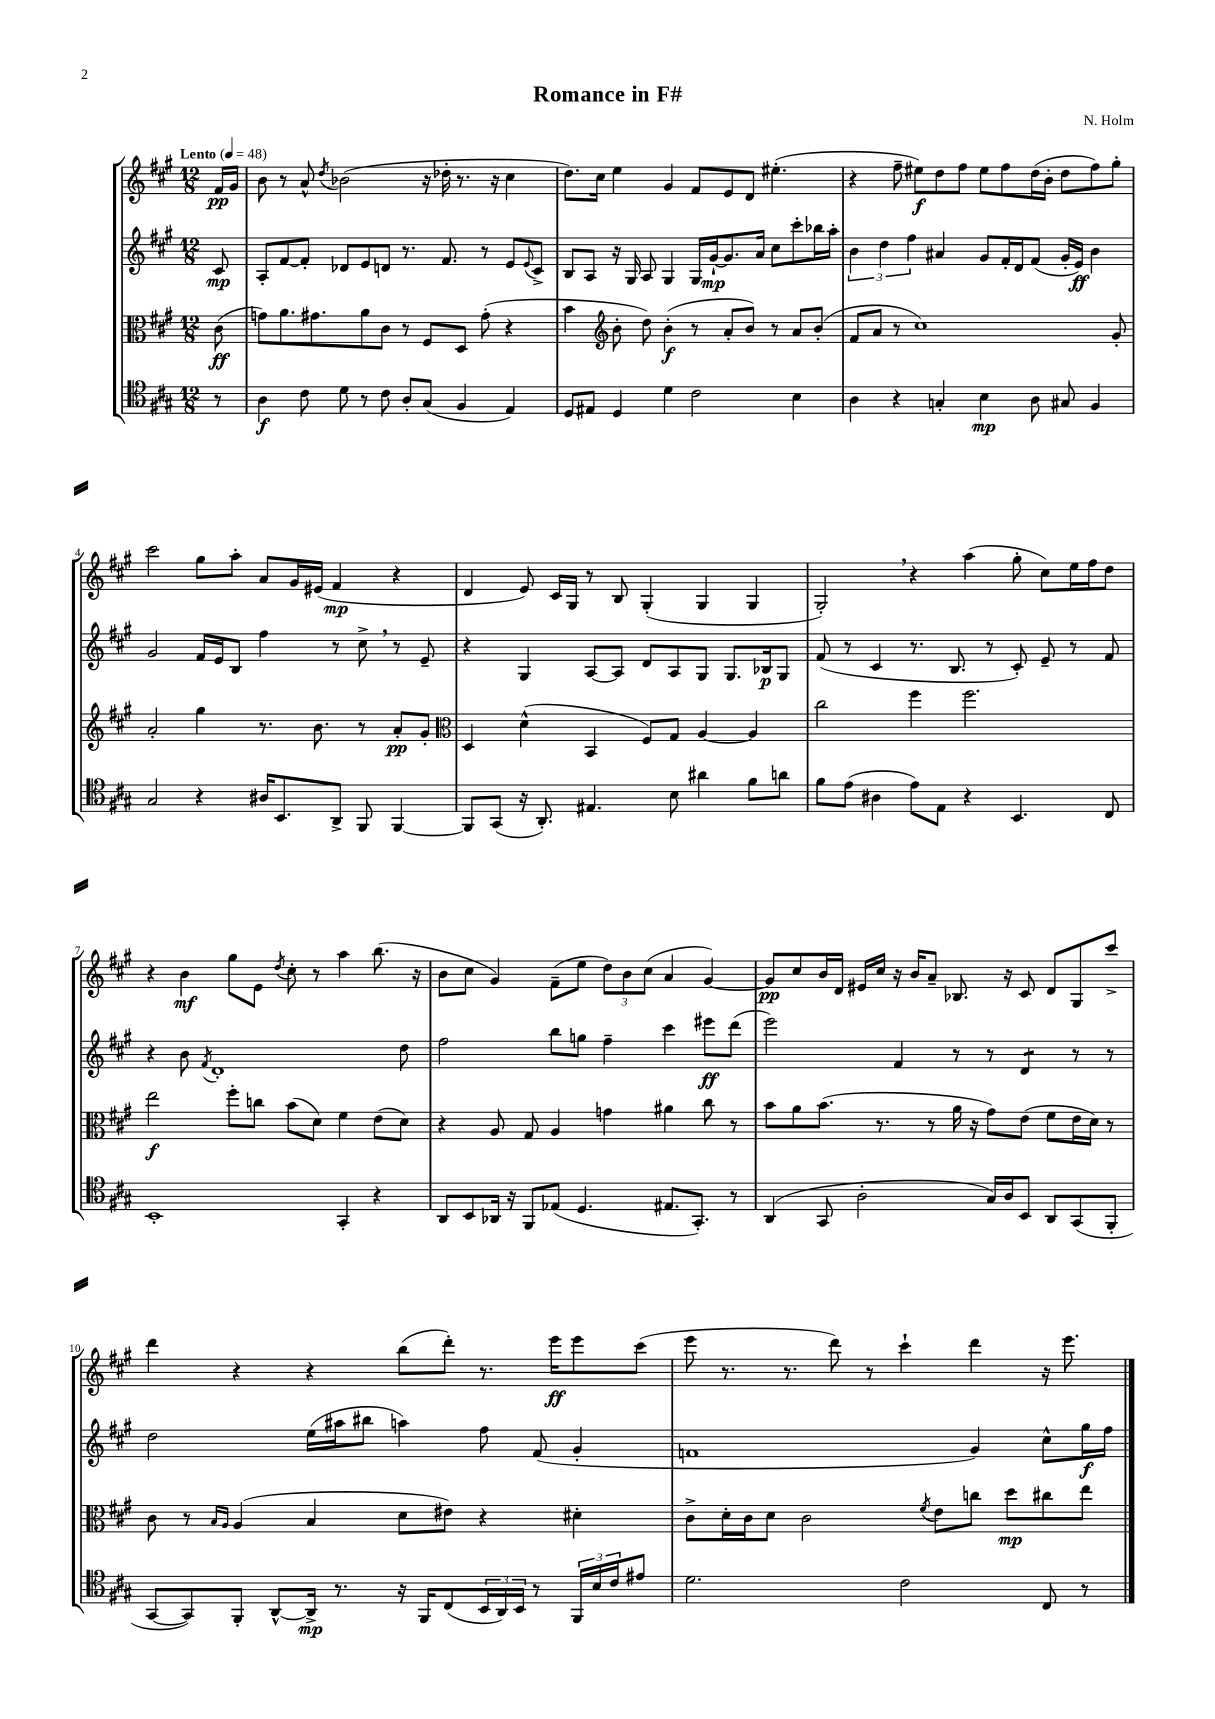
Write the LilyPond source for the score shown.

\header { title = "Romance in F#" composer = "N. Holm" }
<<
\new StaffGroup <<
\new Staff = "s0" {
    \clef treble \key a \major \numericTimeSignature \time 12/8 \partial 8 \tempo "Lento" 4 = 48
    fis'16\pp gis'16 |
    b'8 r8 a'8-^ \acciaccatura { d''8 } bes'2( r16 des''16-. r8. r16 cis''4 |
    d''8.) cis''16 e''4 gis'4 fis'8 e'8 d'8 eis''4.-.( |
    r4 fis''8-- eis''8\f) d''8 fis''8 eis''8 fis''8 d''16( b'16-. d''8 fis''8) gis''8-. |
    cis'''2 gis''8 a''8-. a'8 gis'16 eis'16( fis'4\mp r4 |
    d'4 e'8) cis'16 gis16 r8 b8 gis4-.( gis4 gis4 |
    gis2-.) \breathe r4 a''4( gis''8-. cis''8) e''16 fis''16 d''8 |
    r4 b'4\mf gis''8 e'8 \acciaccatura { d''8 } cis''8-. r8 a''4 b''8.( r16 |
    b'8 cis''8 gis'4) fis'8--( e''8 \tuplet 3/2 { d''8) b'8 cis''8( } a'4 gis'4~) |
    gis'8\pp cis''8 b'16 d'16 eis'16 cis''16 r16 b'16 a'8-- bes8. r16 cis'8 d'8 gis8 cis'''8-> |
    d'''4 r4 r4 b''8( d'''8-.) r8. e'''16\ff e'''8 cis'''8( |
    e'''8 r8. r8. d'''8) r8 cis'''4-! d'''4 r16 e'''8. \bar "|." |
}
\new Staff = "s1" {
    \clef treble \key a \major \numericTimeSignature \time 12/8 \partial 8
    cis'8\mp |
    a8-. fis'8~ fis'8-. des'8 e'8 d'8 r8. fis'8. r8 e'8 \appoggiatura { e'8 } cis'8-> |
    b8 a8 r16 gis16 a8 gis4 gis16 gis'16~-!\mp gis'8. a'16 cis''8 cis'''8-. bes''16 a''16-. |
    \tuplet 3/2 { b'4 d''4 fis''4 } ais'4 gis'8 fis'16-. d'16 fis'8( gis'16-. e'16\ff) b'4 |
    gis'2 fis'16 e'16 b8 fis''4 r8 cis''8-> \breathe r8 e'8-- |
    r4 gis4 a8~ a8 d'8 a8 gis8 gis8. bes16\p gis8 |
    fis'8( r8 cis'4 r8. b8. r8 cis'8-.) e'8-- r8 fis'8 |
    r4 b'8 \acciaccatura { fis'8 } d'1-. d''8 |
    fis''2 b''8 g''8 fis''4-- cis'''4 eis'''8\ff d'''8( |
    e'''2) fis'4 r8 r8 d'4:8 r8 r8 |
    d''2 e''16( ais''16 bis''8 a''4) fis''8 fis'8( gis'4-. |
    f'1 gis'4) cis''8-^ gis''16\f fis''16 \bar "|." |
}
\new Staff = "s2" {
    \clef alto \key a \major \numericTimeSignature \time 12/8 \partial 8
    cis'8\ff( |
    g'8) a'8. gis'8. a'8 cis'8 r8 fis8 d8 gis'8-.( r4 |
    b'4 \clef treble b'8-. d''8) b'4-.\f( r8 a'8-. b'8) r8 a'8 b'8-.( |
    fis'8 a'8 r8 cis''1) gis'8-. |
    a'2-. gis''4 r8. b'8. r8 a'8-.\pp gis'8-. |
    \clef alto d4 d'4-^( b,4 fis8) gis8 a4~ a4 |
    cis''2 fis''4 fis''2. |
    e''2\f fis''8-. c''8 b'8( d'8) fis'4 e'8( d'8) |
    r4 a8 gis8 a4 g'4 ais'4 cis''8 r8 |
    b'8 a'8 b'8.( r8. r8 a'16 r16 gis'8) e'8( fis'8 e'16 d'16) r8 |
    cis'8 r8 \grace { b16 a16 } a4( b4 d'8 eis'8) r4 dis'4-. |
    cis'8-> d'16-. cis'16 d'8 cis'2 \acciaccatura { fis'8 } e'8 c''8 d''8\mp cis''8 e''8 \bar "|." |
}
\new Staff = "s3" {
    \clef tenor \key a \major \numericTimeSignature \time 12/8 \partial 8
    r8 |
    a4\f cis'8 d'8 r8 cis'8 a8-. gis8( fis4 e4) |
    d8 eis8 d4 d'4 cis'2 b4 |
    a4 r4 g4-. b4\mp a8 gis8 fis4 |
    gis2 r4 ais16 b,8. a,8-> fis,8 fis,4~ |
    fis,8 gis,8( r16 a,8.-.) eis4. b8 ais'4 fis'8 a'8 |
    fis'8 e'8( ais4 e'8) e8 r4 b,4. cis8 |
    b,1-. gis,4-. r4 |
    a,8 b,8 aes,16 r16 fis,8 ees8( d4. eis8. gis,8.-.) r8 |
    a,4( gis,8 a2-. gis16) a16 b,8 a,8 gis,8( fis,8-. |
    gis,8~ gis,8) fis,8-. a,8~-^ a,16->\mp r8. r16 fis,16 cis8( \tuplet 3/2 { b,16 a,16) b,16 } r8 \tuplet 3/2 { fis,16 b16 cis'16 } eis'8 |
    d'2. cis'2 cis8 r8 \bar "|." |
}
>>
>>
